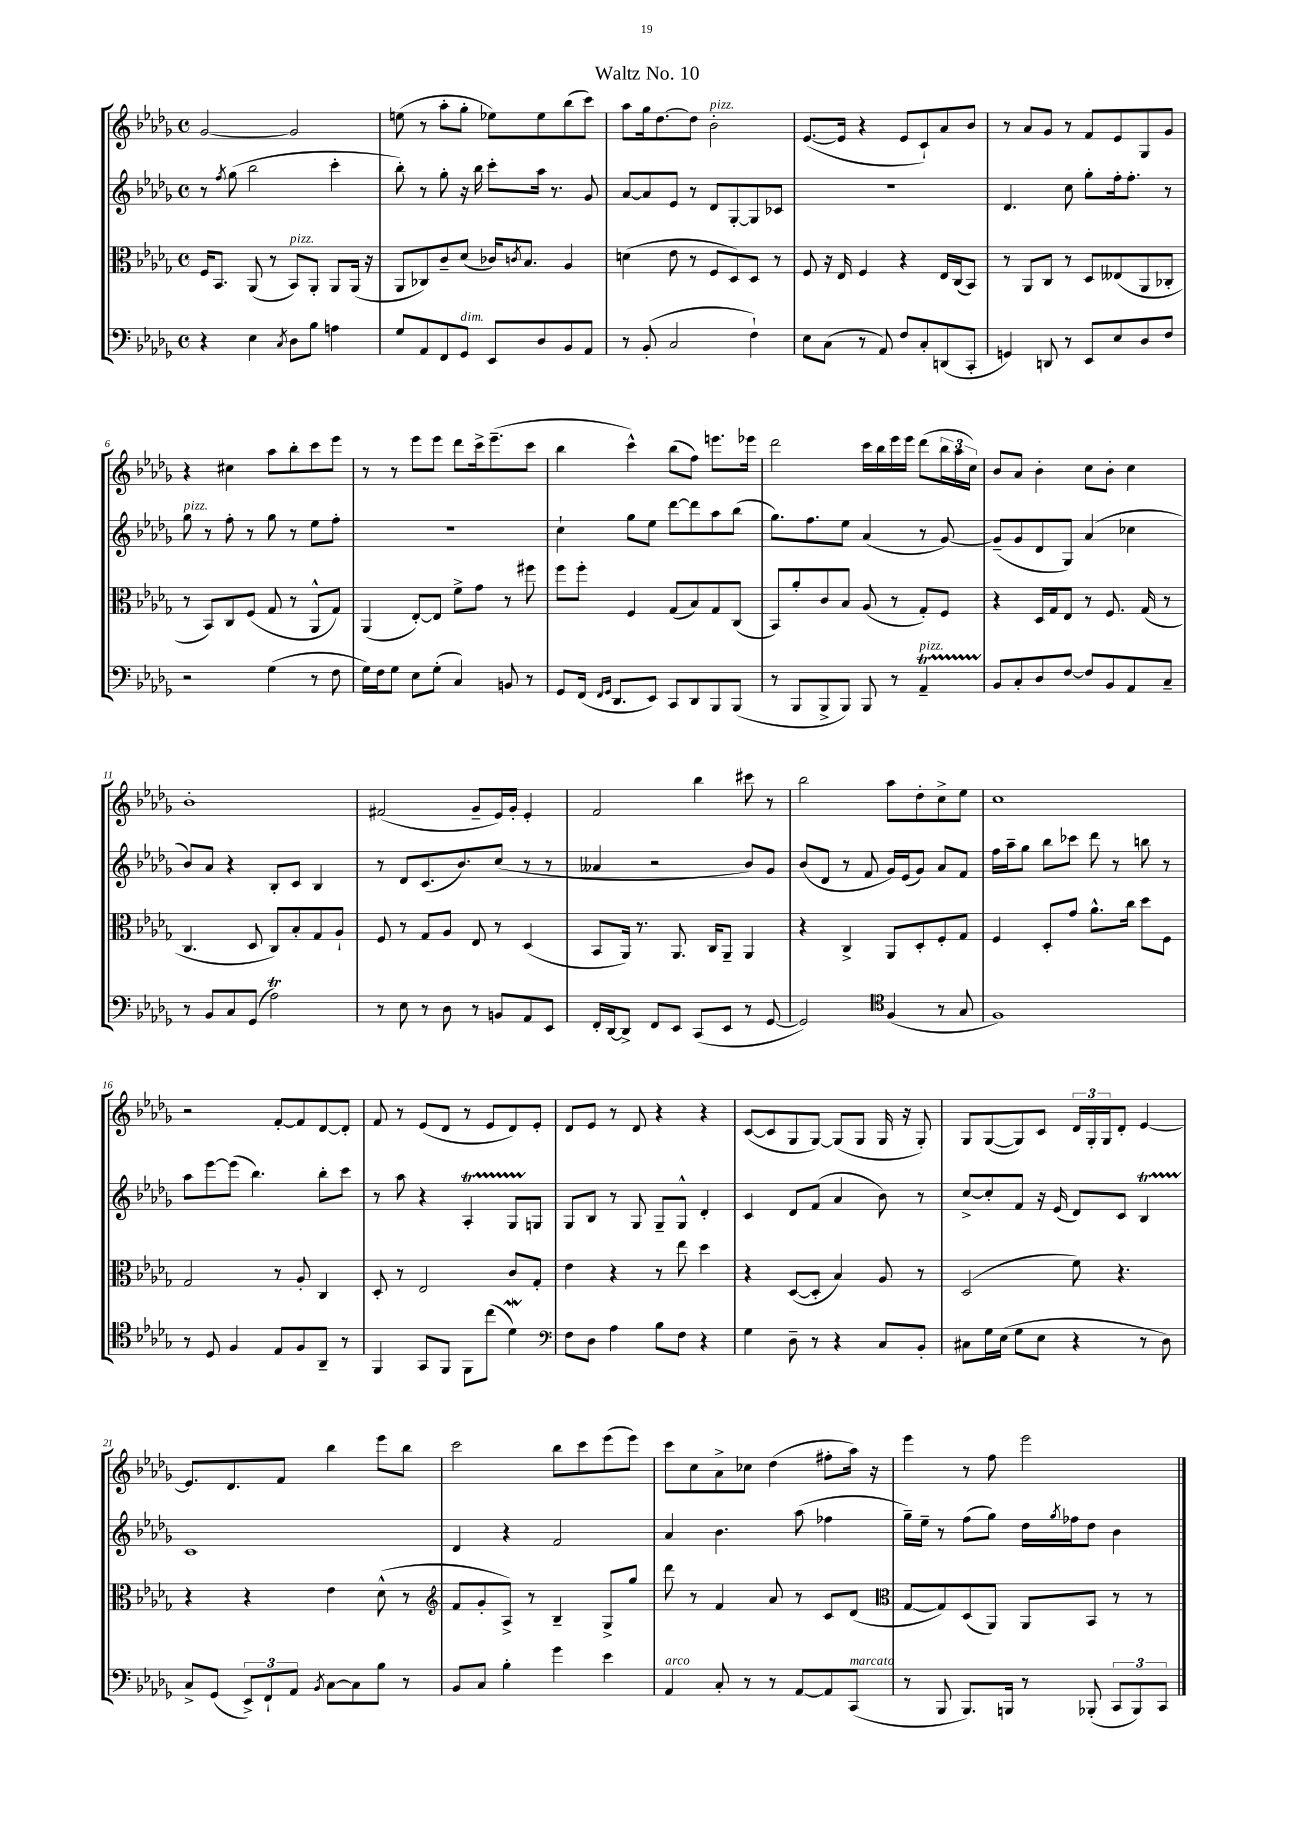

**kern	**kern	**kern	**kern
*staff4	*staff3	*staff2	*staff1
*clefF4	*clefC3	*clefG2	*clefG2
*k[b-e-a-d-g-]	*k[b-e-a-d-g-]	*k[b-e-a-d-g-]	*k[b-e-a-d-g-]
*M4/4	*M4/4	*M4/4	*M4/4
*met(c)	*met(c)	*met(c)	*met(c)
4r	16F	8r	[2g-
.	8.BB-	.	.
.	.	8qff	.
.	.	(8gg-	.
4E-	(8AA-	2bb-	.
.	8r	.	.
8qC	.	.	.
8D-	8BB-)	.	2g-]
8B-	8AA-'	.	.
4A	8AA-	4ccc'	.
.	(16AA-	.	.
.	16r	.	.
=	=	=	=
8G-	8AA-	8bb-')	(8ee
8AA-	8C-)	8r	8r
8FF	8c~	8gg-'	8aa-'
8GG-	(8d-	16r	8gg-'
.	.	16bb-	.
8EE-	16c-)	8ccc'	8ee-)
.	8qc	.	.
.	8.B-	.	.
8D-	.	16aa-	8ee-
.	.	8.r	.
8BB-	4A-	.	(8bb-
8AA-	.	8g-	8ccc)
=	=	=	=
8r	(4d	[8a-	8aa-
(8BB-'	.	8a-]	16gg-
.	.	.	[8.dd-
2C	8e-	8e-	.
.	8r	8r	8dd-]
.	8F	8d-	2b-'
.	8D-)	[8G-'	.
4F`)	8D-	8G-]	.
.	8r	8c-	.
=	=	=	=
8E-	8F	1r	([8.e-
(8C	16r	.	.
.	16E-	.	16e-]
8r	4F	.	4r
8AA-)	.	.	.
8F	4r	.	8e-
8C'	.	.	8c`)
(8DD	16E-	.	8a-
.	(16C	.	.
8CC'	8BB-)	.	8b-
=	=	=	=
4GG)	8r	4.d-	8r
.	8AA-	.	8a-
8DD	8C	.	8g-
8r	8r	8cc	8r
8EE-	8D-	8gg-'	8f
8E-	(8E--	16ff'	8e-
.	.	8.ff'	.
8D-	8AA-	.	8G-
8F	8C-'	8r	8g-
=	=	=	=
2r	8r	8gg-	4r
.	8BB-)	8r	.
.	8C	8ff'	4cc#
.	(8F	8r	.
(4G-	8G-	8gg-	8aa-
.	8r	8r	8bb-'
8r	8AA-^^	8ee-	8ccc
8F	8G-)	8ff'	8eee-
=	=	=	=
16G-)	(4AA-	1r	8r
16F	.	.	.
8G-	.	.	8r
8E-	[8E-')	.	8eee-
(8G-'	8E-]	.	8eee-
4C)	8f^	.	8ddd-
.	8g-	.	16ccc^
.	.	.	(8.eee-~
8BB	8r	.	.
8r	8ff#	.	8ccc
=	=	=	=
8GG-	8ff	4cc`	4bb-
(16FF	8ff'	.	.
16qqFF	.	.	.
16qqGG-	.	.	.
8.DD-	.	.	.
.	4F	8gg-	4ccc^^)
8EE-)	.	8ee-	.
8CC	(8G-	[8ddd-	(8bb-
8DD-	8B-)	8ddd-]	8ff)
8BBB-	8G-	8aa-	8.eee
(8BBB-	(8C	(8bb-	.
.	.	.	16eee-
=	=	=	=
8r	8BB-)	8.gg-)	2ddd-
8BBB-	8a-'	.	.
.	.	8.ff	.
8BBB-^	8c	.	.
8BBB-)	8B-	8ee-	.
8BBB-	(8A-	(4a-	16ccc
.	.	.	16bb-
8r	8r	.	16eee-
.	.	.	16eee-
4AA-~	8G-')	8r	(8ddd-
.	8F	[8g-)	24bb-
.	.	.	24aa-
.	.	.	24cc)
=	=	=	=
8BB-	4r	(8g-~]	8b-
8C'	.	8g-	8a-
8D-	16D-	8d-	4b-'
.	16G-	.	.
[8F	8E-	8G-)	.
8F]	8r	(4a-	8cc
8BB-	8.F	.	8b-'
8AA-	.	4cc-	4cc
.	(16G-	.	.
8C~	8r	.	.
=	=	=	=
8r	4.C	8b-)	1b-'
8BB-	.	8a-	.
8C	.	4r	.
(8GG-	8D-	.	.
2A-)	8C)	8B-'	.
.	8B-'	8c	.
.	8G-	4B-	.
.	8A-`	.	.
=	=	=	=
8r	8F	8r	(2f#
8E-	8r	8d-	.
8r	8G-	(8.c	.
8D-	8A-	.	.
.	.	8.b-)	.
8r	8E-	.	8g-~
8BB	8r	(8cc	16e-)
.	.	.	16g-'
8AA-	(4D-	8r	4e-'
8EE-	.	8r	.
=	=	=	=
16FF'	8BB-	4a--	2f
[16DD-	.	.	.
8DD-^]	16AA-)	.	.
.	8.r	.	.
8FF	.	2r	.
8EE-	8.AA-	.	.
(8CC	.	.	4bb-
.	16C	.	.
8EE-	8AA-~	.	.
8r	4AA-	8b-)	8ccc#
[8GG-	.	8g-	8r
=	=	=	=
2GG-])	4r	(8b-	2bb-
.	.	8d-	.
.	4C^	8r	.
.	.	8f	.
*clefC4	*	*	*
(4F	8AA-	16g-)	8aa-
.	.	(16e-	.
.	8D-'	8g-)	8dd-'
8r	8F'	8a-	8cc^
8G-	8G-	8f	8ee-
=	=	=	=
1F)	4F	16ff	1cc
.	.	16aa-~	.
.	.	8gg-	.
.	8D-'	8bb-	.
.	8g-	8ccc-	.
.	8.a-^^	8ddd-	.
.	.	8r	.
.	16cc	.	.
.	8dd-	8bb	.
.	8F	8r	.
=	=	=	=
8r	2G-	8aa-	2r
8D-	.	[8eee-	.
4F	.	(8eee-]	.
.	.	4.bb-)	.
8E-	8r	.	[8f'
8F	8A-'	.	8f]
8AA-~	4C	8bb-'	[8d-
8r	.	8ccc	8d-']
=	=	=	=
4FF	8D-'	8r	8f
.	8r	8aa-	8r
8GG-	2E-	4r	(8e-
8FF	.	.	8d-
8FF	.	4A-'	8r
(8cc	.	.	8e-
4d-)	8c	8G-	8d-)
.	8G-'	8G	8e-'
=	=	=	=
*clefF4	*	*	*
8F	4e-	8G-	8d-
8D-	.	8B-	8e-
4A-	4r	8r	8r
.	.	8G-	8d-
8B-	8r	8G-~	4r
8F	8ee-	8G-^^	.
4r	4dd-	4d-'	4r
=	=	=	=
4G-	4r	4c	([8c
.	.	.	8c]
8D-~	([8D-	8d-	8G-
8r	8D-']	(8f	[8G-)
4r	4B-)	4a-	(8G-]
.	.	.	8G-
8C	8A-	8b-)	16G-
.	.	.	16r
8BB-'	8r	8r	8G-')
=	=	=	=
8C#	(2D-	[8cc^	8G-
16G-	.	8cc']	([8G-
(16E-	.	.	.
8G-	.	8f	8G-])
8E-	.	16r	8c
.	.	(16e-	.
4r	8f)	8d-)	24d-
.	.	.	24G-'
.	.	.	24G-
.	4.r	8c	8d-'
8r	.	4B-	[4e-
8D-)	.	.	.
=	=	=	=
8C^	4r	1c	8.e-]
(8GG-	.	.	.
.	.	.	8.d-
12EE-^)	4r	.	.
12FF`	.	.	.
.	.	.	8f
12AA-	.	.	.
8qBB-	.	.	.
[8C	4e-	.	4bb-
8C]	.	.	.
8B-	(8d-^^	.	8eee-
8r	8r	.	8bb-
=	=	=	=
*	*clefG2	*	*
8BB-	8f	4d-	2ccc
8C	8g-'	.	.
4B-'	8A-^)	4r	.
.	8r	.	.
4g-	4B-~	2f	8bb-
.	.	.	8ccc
4e-	8G-^	.	(8eee-
.	8gg-	.	8eee-)
=	=	=	=
4AA-	8ddd-	4a-	8ccc
.	8r	.	8cc
8C'	4f	4.b-	8a-^
8r	.	.	8cc-
8r	8a-	.	(4dd-
[8AA-	8r	(8aa-	.
8AA-]	8c	4ff-	8ff#'
(8CC	(8d-	.	16aa-)
.	.	.	16r
=	=	=	=
*	*clefC3	*	*
8r	[8G-	16gg-~)	4eee-
.	.	16ee-~	.
8BBB-	8G-])	8r	.
8.BBB-)	(8D-	(8ff	8r
.	8AA-)	8gg-)	8ff
16BBB	.	.	.
8r	8AA-	16dd-	2eee-
.	.	8qgg-	.
.	.	16ff-	.
(8BBB-'	8BB-	8dd-	.
12CC	8r	4b-	.
12BBB-)	.	.	.
.	8r	.	.
12CC	.	.	.
==	==	==	==
*-	*-	*-	*-
